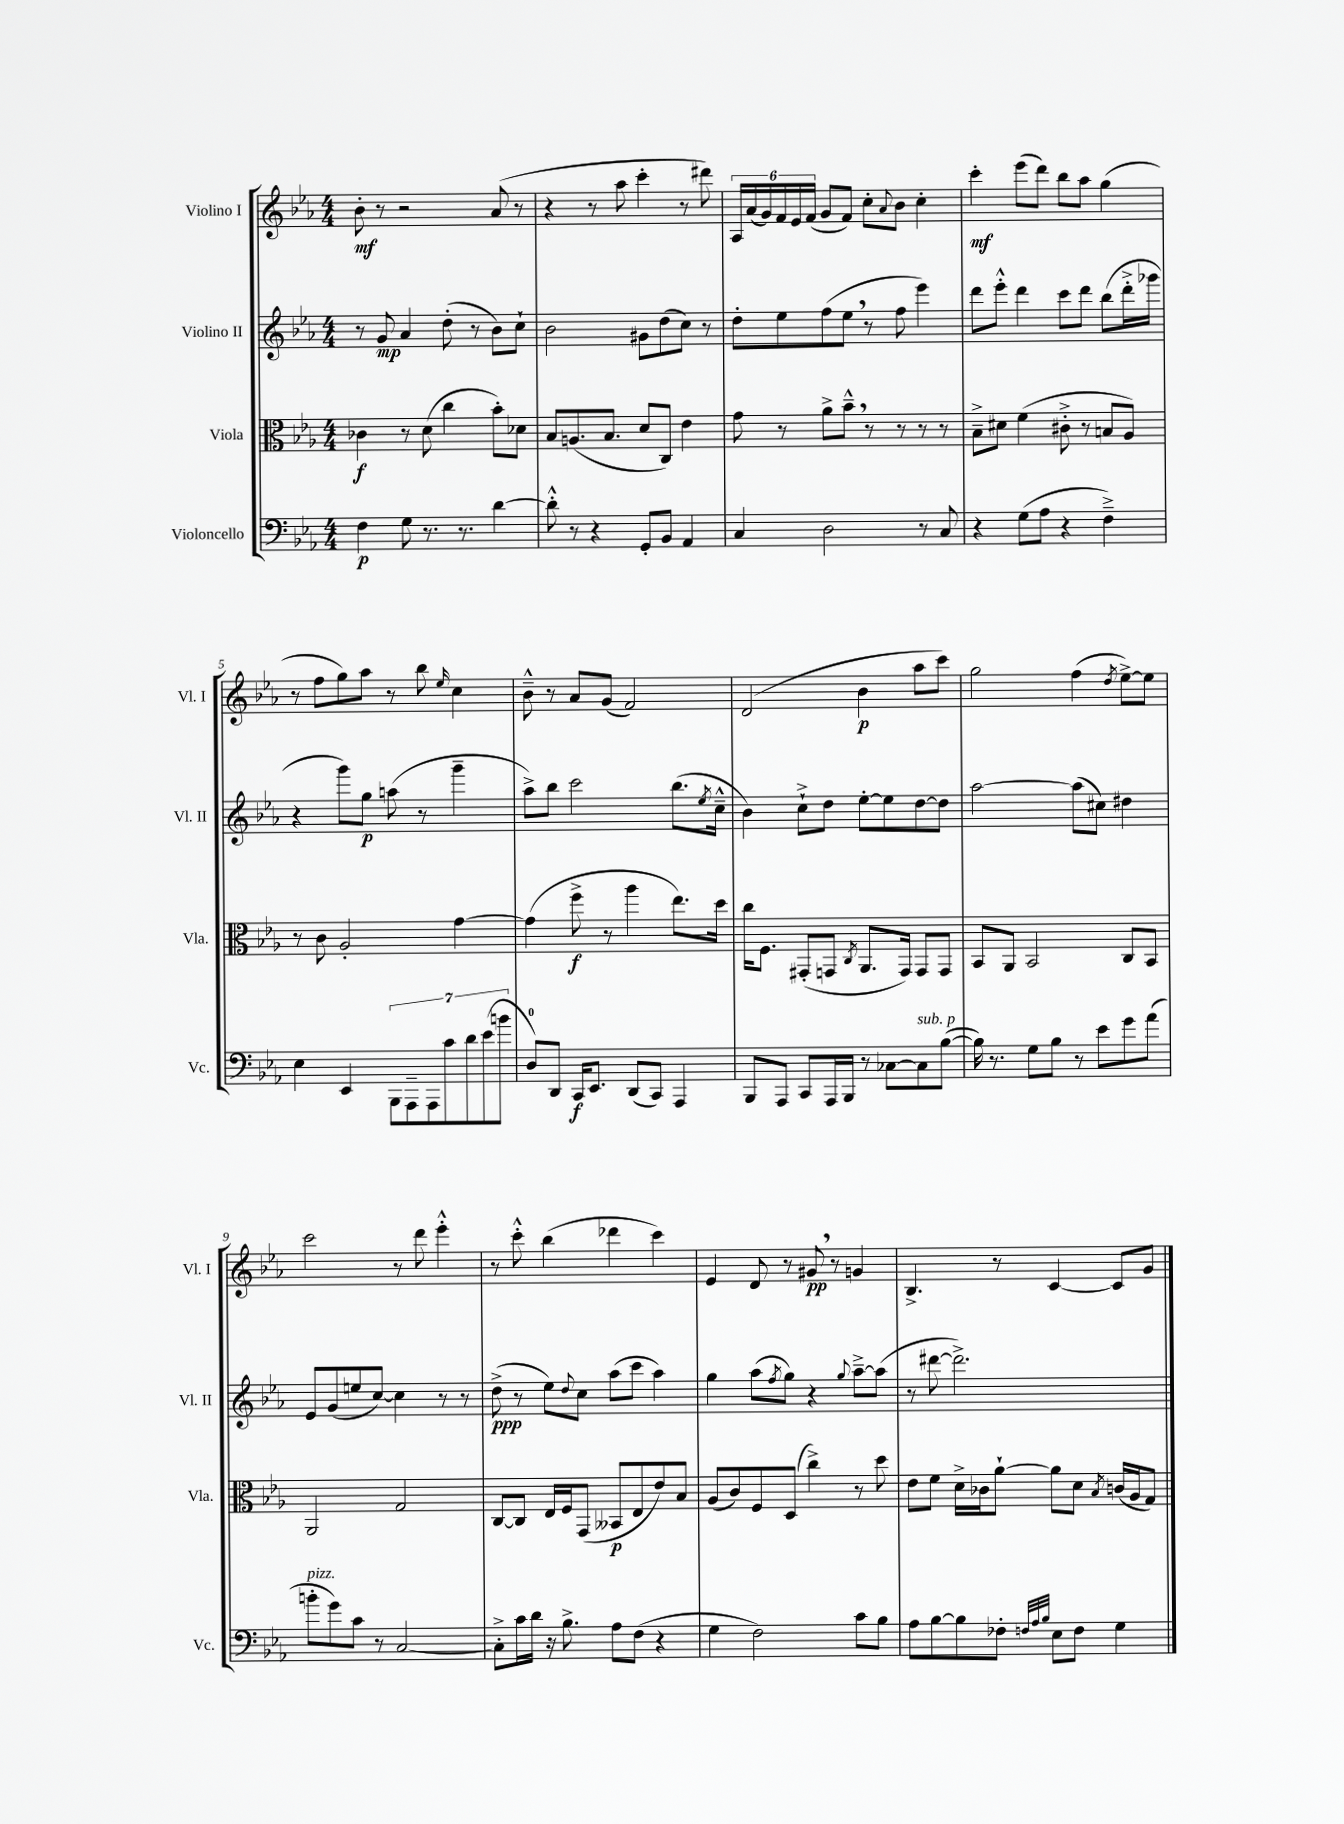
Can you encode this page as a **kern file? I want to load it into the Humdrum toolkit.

**kern	**dynam	**kern	**dynam	**kern	**dynam	**kern	**dynam
*part4	*part4	*part3	*part3	*part2	*part2	*part1	*part1
*staff4	*staff4	*staff3	*staff3	*staff2	*staff2	*staff1	*staff1
*I"Violoncello	*	*I"Viola	*	*I"Violino II	*	*I"Violino I	*
*I'Vc.	*	*I'Vla.	*	*I'Vl. II	*	*I'Vl. I	*
*clefF4	*	*clefC3	*	*clefG2	*	*clefG2	*
*k[b-e-a-]	*	*k[b-e-a-]	*	*k[b-e-a-]	*	*k[b-e-a-]	*
*M4/4	*	*M4/4	*	*M4/4	*	*M4/4	*
=1	=1	=1	=1	=1	=1	=1	=1
4F\	p	4c-X\	f	8r	.	8b-'\	mf
.	.	.	.	8g/	mp	8r	.
8G\	.	8r	.	4a-/	.	2r	.
8.r	.	(8d\	.	.	.	.	.
.	.	4cc\	.	(8dd'\	.	.	.
8.r	.	.	.	.	.	.	.
.	.	.	.	8r	.	.	.
[4d\	.	8b-'\L)	.	8b-\L)	.	(8a-/	.
.	.	8d-X\J	.	8cc`\J	.	8r	.
=2	=2	=2	=2	=2	=2	=2	=2
8d'^^\]	.	8B-/L	.	2b-\	.	4r	.
8r	.	(8.An/	.	.	.	.	.
4r	.	.	.	.	.	8r	.
.	.	8.B-/J	.	.	.	.	.
.	.	.	.	.	.	8aa-\	.
8GG'/L	.	8d/L	.	8g#X\L	.	4ccc'\	.
8BB-/J	.	8C/J)	.	(8dd\	.	.	.
4AA-/	.	4e-\	.	8cc\J)	.	8r	.
.	.	.	.	8r	.	8ddd#X\)	.
=3	=3	=3	=3	=3	=3	=3	=3
4C/	.	8g\	.	8dd'\L	.	24A-/LL	.
.	.	.	.	.	.	(24a-/	.
.	.	.	.	.	.	24g/)	.
.	.	8r	.	8ee-\	.	24f/	.
.	.	.	.	.	.	24e-/	.
.	.	.	.	.	.	(24f/JJ	.
2D\	.	8a-^\L	.	(8ff\	.	8g/L	.
.	.	8b-~^^,\J	.	8ee-,\J	.	8f/J)	.
.	.	8r	.	8r	.	8cc'\L	.
.	.	.	.	.	.	8qqa-/	.
.	.	8r	.	8ff\	.	8b-\J	.
8r	.	8r	.	4eee-\)	.	4cc'\	.
8C/	.	8r	.	.	.	.	.
=4	=4	=4	=4	=4	=4	=4	=4
4r	.	8B-~^\L	.	8ddd\L	.	4ccc'\	mf
.	.	8d#X\J	.	8eee-'^^\J	.	.	.
(8G\L	.	(4f\	.	4ddd\	.	(8eee-\L	.
8A-\J	.	.	.	.	.	8ddd\J)	.
4r	.	8c#X'^\	.	8ccc\L	.	8bb-\L	.
.	.	8r	.	8ddd\J	.	8aa-\J	.
4F~^\)	.	8Bn/L	.	(8bb-\L	.	(4gg\	.
.	.	8A-/J)	.	16ddd'^\L	.	.	.
.	.	.	.	16ggg-X\JJ	.	.	.
!!LO:LB:g=z
=5	=5	=5	=5	=5	=5	=5	=5
4E-\	.	8r	.	4r	.	8r	.
.	.	8c\	.	.	.	8ff\L	.
4EE-/	.	2A-'/	.	8ggg\L)	.	8gg\)	.
.	.	.	.	8gg\J	p	8aa-\J	.
14BBB-\L	.	.	.	(8aan\	.	8r	.
14AAA-~\	.	.	.	.	.	.	.
.	.	.	.	8r	.	8bb-\	.
14AAA-\	.	.	.	.	.	.	.
14c\	.	.	.	.	.	.	.
.	.	.	.	.	.	16qqee-/	.
.	.	[4g\	.	4ggg~\	.	4cc\	.
14d\	.	.	.	.	.	.	.
(14e-\	.	.	.	.	.	.	.
14bn\J	.	.	.	.	.	.	.
=6	=6	=6	=6	=6	=6	=6	=6
8D/L)	.	(4g\]	.	8aa-^\L)	.	8b-~^^\	.
8DD/J	.	.	.	8bb-\J	.	8r	.
16CC/KL	f	8ff^\	f	2ccc\	.	8a-/L	.
8.EE-/J	.	.	.	.	.	.	.
.	.	8r	.	.	.	(8g/J	.
(8DD/L	.	4aa-\	.	.	.	2f/)	.
8CC/J)	.	.	.	.	.	.	.
4AAA-/	.	8.ee-\L)	.	(8.bb-\L	.	.	.
.	.	.	.	8qee-/	.	.	.
.	.	16dd\Jk	.	16cc~^^\Jk	.	.	.
=7	=7	=7	=7	=7	=7	=7	=7
8BBB-/L	.	16cc\KL	.	4b-\)	.	(2d/	.
.	.	8.F\J	.	.	.	.	.
8AAA-/J	.	.	.	.	.	.	.
8CC/L	.	(8GG#X'/L	.	8cc`^\L	.	.	.
16AAA-/L	.	8GGn/J	.	8dd\J	.	.	.
16BBB-/JJ	.	.	.	.	.	.	.
.	.	8qC/	.	.	.	.	.
8r	.	8.AA-/L	.	[8ee-'\L	.	4b-\	p
[8C-X\L	.	.	.	8ee-\]	.	.	.
.	.	16GG/Jk)	.	.	.	.	.
!LO:TX:a:i:t=sub. p	!	!	!	!	!	!	!
8C-\]	.	8GG/L	.	[8dd\	.	8aa-\L	.
([8B-\J	.	8GG/J	.	8dd\J]	.	8ccc\J)	.
=8	=8	=8	=8	=8	=8	=8	=8
16B-\])	.	8BB-/L	.	[2aa-\	.	2gg\	.
8.r	.	.	.	.	.	.	.
.	.	8AA-/J	.	.	.	.	.
8G\L	.	2BB-/	.	.	.	.	.
8B-\J	.	.	.	.	.	.	.
8r	.	.	.	(8aa-\L]	.	(4ff\	.
8e-\L	.	.	.	8cc#X\J)	.	.	.
.	.	.	.	.	.	8qdd/	.
8g\	.	8C/L	.	4dd#X\	.	[8ee-^\L)	.
(8a-\J	.	8BB-/J	.	.	.	8ee-\J]	.
!!LO:LB:g=z
=9	=9	=9	=9	=9	=9	=9	=9
!LO:TX:a:i:t=pizz.	!	!	!	!	!	!	!
8bn'\L	.	2AA-/	.	8e-/L	.	2ccc\	.
8g\)	.	.	.	(8g/	.	.	.
8c\J	.	.	.	8een/	.	.	.
8r	.	.	.	[8cc/J)	.	.	.
[2C/	.	2G/	.	4cc\]	.	8r	.
.	.	.	.	.	.	8ddd\	.
.	.	.	.	8r	.	4eee-'^^\	.
.	.	.	.	8r	.	.	.
=10	=10	=10	=10	=10	=10	=10	=10
8C'^\L]	.	[8C/L	.	(8dd^\	ppp	8r	.
16c\L	.	8C/J]	.	8r	.	8ccc'^^\	.
16d\JJ	.	.	.	.	.	.	.
16r	.	16E-/LL	.	8ee-\L)	.	(4bb-\	.
8.B-^\	.	16F/J	.	.	.	.	.
.	.	.	.	8qqdd/	.	.	.
.	.	(8GG/J	.	8cc\J	.	.	.
8A-\L	.	8BB--X/L	p	(8aa-\L	.	4ddd-X\	.
(8F\J	.	8E-/	.	8ccc\J	.	.	.
4r	.	8e-/)	.	4aa-\)	.	4ccc\)	.
.	.	8B-/J	.	.	.	.	.
=11	=11	=11	=11	=11	=11	=11	=11
4G\	.	(8A-/L	.	4gg\	.	4e-/	.
.	.	8c/)	.	.	.	.	.
2F\)	.	8F/	.	(8aa-\L	.	8d/	.
.	.	.	.	8qff/	.	.	.
.	.	(8D/J	.	8gg\J)	.	8r	.
.	.	4cc^\)	.	4r	.	8g#X,/	pp
.	.	.	.	.	.	8r	.
.	.	.	.	8qqgg/	.	.	.
8c\L	.	8r	.	[8aa-~^\L	.	4gn/	.
8B-\J	.	8dd\	.	(8aa-\J]	.	.	.
=12	=12	=12	=12	=12	=12	=12	=12
8A-\L	.	8e-\L	.	8r	.	4.B-^/	.
[8B-\	.	8f\J	.	[8ddd#X\	.	.	.
8B-\]	.	16d^\LL	.	2.ddd#^\])	.	.	.
.	.	16c-X\J	.	.	.	.	.
8F-X'\J	.	[8a-`\J	.	.	.	8r	.
32qqFn/LLL	.	.	.	.	.	.	.
32qqA-/	.	.	.	.	.	.	.
32qqB-/JJJ	.	.	.	.	.	.	.
8E-\L	.	8a-\L]	.	.	.	[4c/	.
8F\J	.	8d\J	.	.	.	.	.
.	.	8qB-/	.	.	.	.	.
4G\	.	(16cn/LL	.	.	.	8c/L]	.
.	.	16A-/J	.	.	.	.	.
.	.	8G/J)	.	.	.	8g/J	.
==	==	==	==	==	==	==	==
*-	*-	*-	*-	*-	*-	*-	*-
